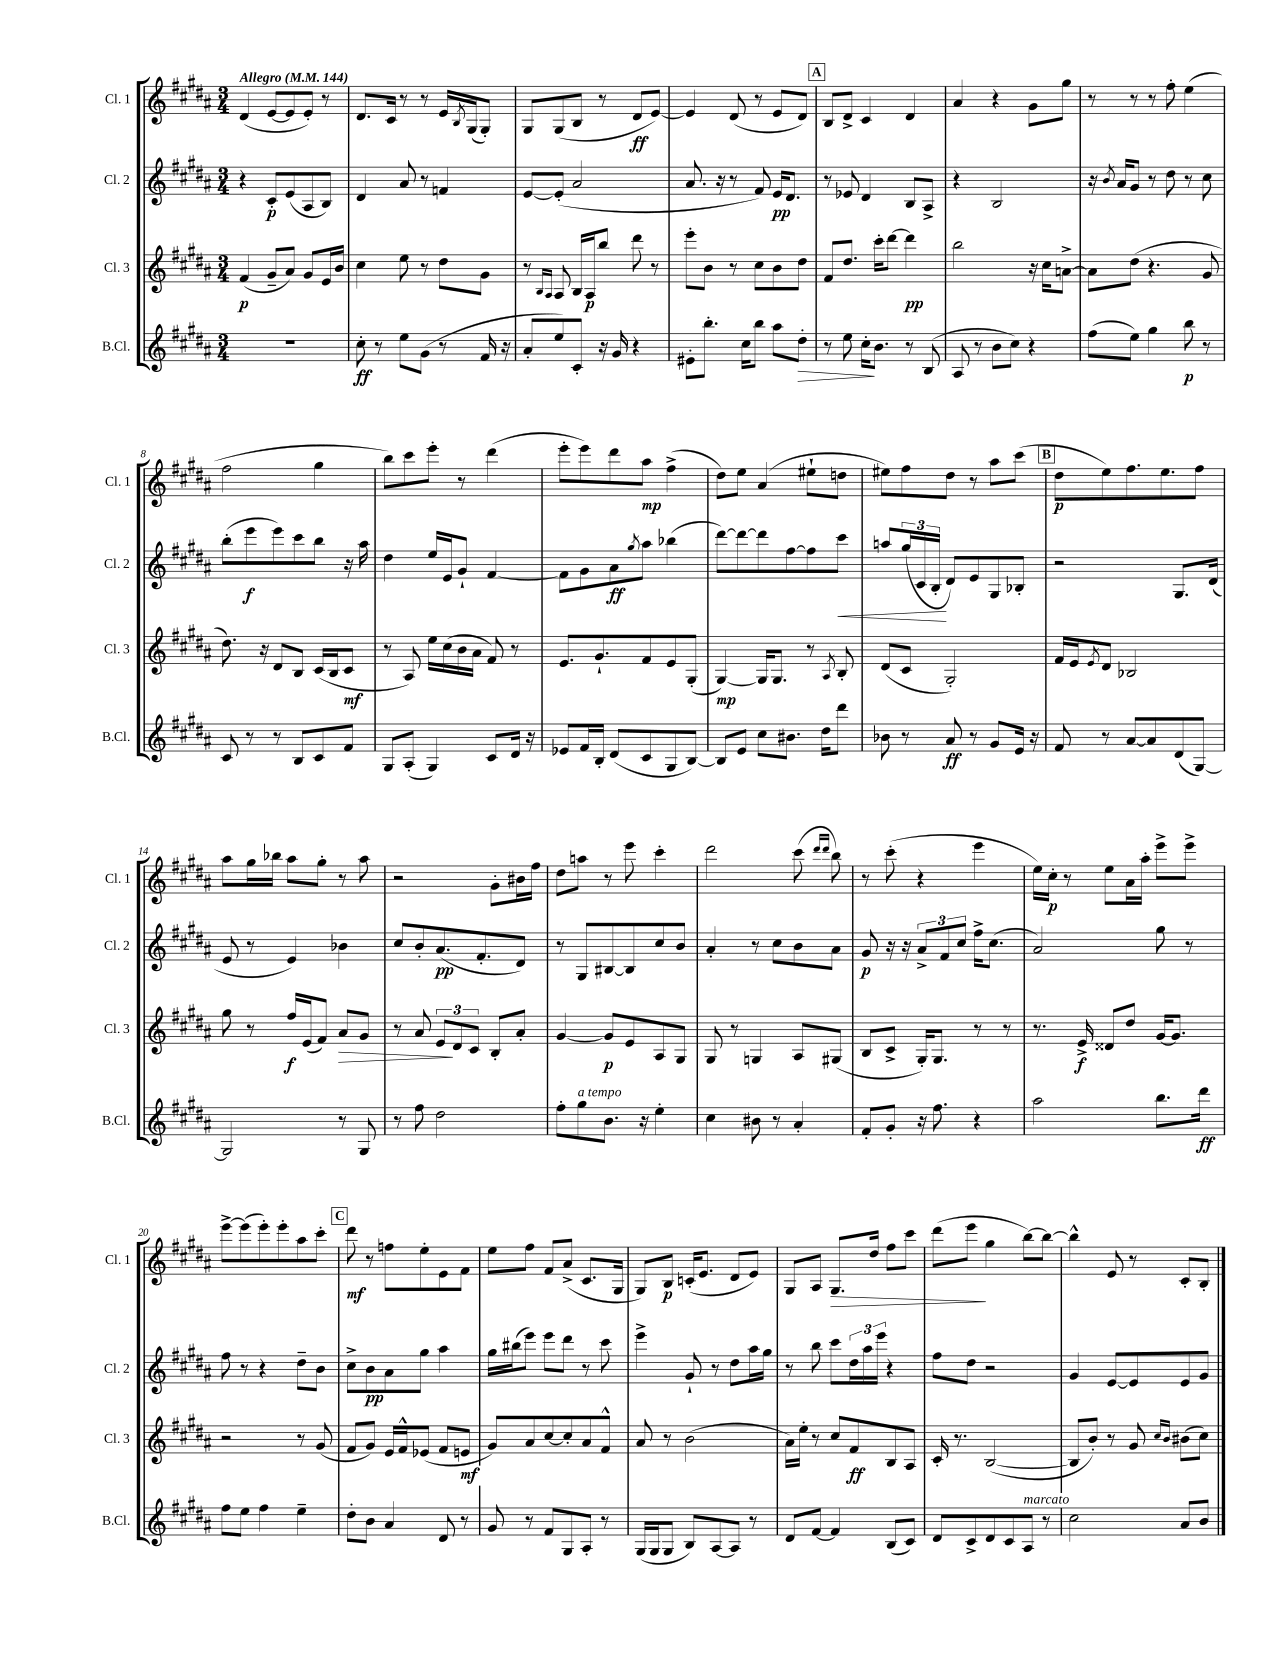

**kern	**dynam	**kern	**dynam	**kern	**dynam	**kern	**dynam
*part4	*part4	*part3	*part3	*part2	*part2	*part1	*part1
*staff4	*staff4	*staff3	*staff3	*staff2	*staff2	*staff1	*staff1
*I"B.Cl.	*	*I"Cl. 3	*	*I"Cl. 2	*	*I"Cl. 1	*
*I'B.Cl.	*	*I'Cl. 3	*	*I'Cl. 2	*	*I'Cl. 1	*
*clefG2	*	*clefG2	*	*clefG2	*	*clefG2	*
*k[f#c#g#d#a#]	*	*k[f#c#g#d#a#]	*	*k[f#c#g#d#a#]	*	*k[f#c#g#d#a#]	*
*M3/4	*	*M3/4	*	*M3/4	*	*M3/4	*
*MM144	*	*MM144	*	*MM144	*	*MM144	*
=1	=1	=1	=1	=1	=1	=1	=1
!	!	!	!	!	!	!LO:TX:a:B:t=Allegro	!
2.r	.	(4f#/	p	4r	.	(4d#/	.
.	.	8g#~/L	.	8c#'/L	p	[8e/L	.
.	.	8a#/J)	.	(8e/	.	8e/]	.
.	.	8g#/L	.	8A#/	.	8e'/J)	.
.	.	16e/L	.	8B/J)	.	8r	.
.	.	16b/JJ	.	.	.	.	.
=2	=2	=2	=2	=2	=2	=2	=2
8cc#'\	ff	4cc#\	.	4d#/	.	8.d#/L	.
8r	.	.	.	.	.	.	.
.	.	.	.	.	.	16c#/Jk	.
8ee\L	.	8ee\	.	8a#/	.	8r	.
(8g#\J	.	8r	.	8r	.	8r	.
8r	.	8dd#\L	.	4fn/	.	16e/LL	.
.	.	.	.	.	.	8qB/	.
.	.	.	.	.	.	(16G#/J	.
16f#/	.	8g#\J	.	.	.	8G#'/J)	.
16r	.	.	.	.	.	.	.
=3	=3	=3	=3	=3	=3	=3	=3
8a#'/L	.	8r	.	[8e/L	.	8G#/L	.
.	.	16qqB/LL	.	.	.	.	.
.	.	16qqA#/JJ	.	.	.	.	.
8ee/)	.	8A#/	.	(8e'/J]	.	(8G#/	.
8c#'/J	.	16B/LL	.	2a#/	.	8B/J	.
.	.	16A#/J	p	.	.	.	.
16r	.	8bb/J	.	.	.	8r	.
16g#/	.	.	.	.	.	.	.
4r	.	8ddd#\	.	.	.	8d#/L	ff
.	.	8r	.	.	.	[8e/J)	.
=4	=4	=4	=4	=4	=4	=4	=4
8e#X'\L	.	8eee'\L	.	8.a#/	.	4e/]	.
8.bb'\J	.	8b\J	.	.	.	.	.
.	.	.	.	16r	.	.	.
.	.	8r	.	8r	.	(8d#/	.
16cc#\KL	.	.	.	.	.	.	.
8bb\J	.	8cc#\L	.	8f#/)	.	8r	.
8aa#\L	.	8b\	.	16e/KL	pp	8e/L	.
.	.	.	.	8.d#/J	.	.	.
!	!LO:HP:b	!	!	!	!	!	!
8dd#'\J	>	8dd#\J	.	.	.	8d#/J)	.
!!LO:REH:place=s1:t=A
=5	=5	=5	=5	=5	=5	=5	=5
8r	.	8f#/L	.	8r	.	8B/L	.
8ee\	.	8.dd#/J	.	8e-X/	.	8d#^/J	.
16cc#'\KL	.	.	.	4d#/	.	4c#/	.
8.b\J	]	16ccc#'\KL	.	.	.	.	.
.	.	[8ddd#\J	.	.	.	.	.
8r	.	4ddd#\]	pp	8B/L	.	4d#/	.
(8B/	.	.	.	8A#^/J	.	.	.
=6	=6	=6	=6	=6	=6	=6	=6
8A#/	.	2bb\	.	4r	.	4a#/	.
8r	.	.	.	.	.	.	.
8b\L	.	.	.	2B/	.	4r	.
8cc#\J)	.	.	.	.	.	.	.
4r	.	16r	.	.	.	8g#\L	.
.	.	16cc#\KL	.	.	.	.	.
.	.	[8an^\J	.	.	.	8gg#\J	.
=7	=7	=7	=7	=7	=7	=7	=7
(8ff#\L	.	8a\L]	.	16r	.	8r	.
.	.	.	.	8qb/	.	.	.
.	.	.	.	16a#/KL	.	.	.
8ee\J)	.	(8dd#\J	.	8g#/J	.	8r	.
4gg#\	.	4.r	.	8r	.	8r	.
.	.	.	.	8dd#\	.	8ff#'\	.
8bb\	p	.	.	8r	.	(4ee\	.
8r	.	8g#/	.	8cc#\	.	.	.
!!LO:LB:g=z
=8	=8	=8	=8	=8	=8	=8	=8
8c#/	.	8.dd#\)	.	(8bb'\L	.	2ff#\	.
8r	.	.	.	8eee\	f	.	.
.	.	16r	.	.	.	.	.
8r	.	8d#/L	.	8eee\)	.	.	.
8B/L	.	8B/J	.	8ccc#\	.	.	.
8c#/	.	(16c#/LL	.	8bb\J	.	4gg#\	.
.	.	16B/J	.	.	.	.	.
8f#/J	.	8c#/J	mf	16r	.	.	.
.	.	.	.	16aa#\	.	.	.
=9	=9	=9	=9	=9	=9	=9	=9
8G#/L	.	8r	.	4dd#\	.	8bb\L)	.
(8A#'/J	.	8A#/)	.	.	.	8ccc#\	.
4G#/)	.	16ee\LL	.	16ee/LL	.	8eee'\J	.
.	.	(16cc#\	.	16e/J	.	.	.
.	.	16b\	.	8g#`/J	.	8r	.
.	.	16a#\JJ	.	.	.	.	.
8c#/L	.	8f#/)	.	[4f#/	.	(4ddd#\	.
16d#/Jk	.	8r	.	.	.	.	.
16r	.	.	.	.	.	.	.
=10	=10	=10	=10	=10	=10	=10	=10
8e-X/L	.	8.e/L	.	8f#\L]	.	8eee'\L	.
16f#/L	.	.	.	8g#\	.	8eee\)	.
16B'/JJ	.	8.g#`/	.	.	.	.	.
(8d#/L	.	.	.	8a#\	ff	8ddd#\	.
.	.	.	.	8qgg#/	.	.	.
8c#/	.	8f#/	.	8aa#\J	.	8aa#\J	mp
8G#/	.	8e/	.	(4bb-X\	.	(4ff#^\	.
[8B/J)	.	(8G#'/J	.	.	.	.	.
=11	=11	=11	=11	=11	=11	=11	=11
8B/L]	.	[4G#/)	mp	[8ddd#\L)	.	8dd#\L)	.
8e/J	.	.	.	8ddd#\_	.	8ee\J	.
8cc#\L	.	16G#/KL]	.	8ddd#\]	.	(4a#/	.
.	.	8.G#/J	.	.	.	.	.
8.b#X\J	.	.	.	[8ff#\	.	.	.
.	.	8r	.	8ff#\]	.	8ee#X`\L	.
16dd#\KL	.	.	.	.	.	.	.
.	.	8qA#/	.	.	.	.	.
!	!	!	!	!	!LO:HP:b	!	!
8ddd#\J	.	8B'/	.	8ccc#\J	<	8ddn\J	.
=12	=12	=12	=12	=12	=12	=12	=12
8b-X\	.	(8d#/L	.	8aan/L	.	8ee#X\L)	.
8r	.	8c#/J	.	(24gg#/L	.	8ff#\	.
.	.	.	.	24c#/	.	.	.
.	.	.	.	24B'/JJ	.	.	.
8a#/	ff	2G#'/)	.	8d#/L)	[	8dd#\J	.
8r	.	.	.	8e/	.	8r	.
8g#/L	.	.	.	8G#/	.	8aa#\L	.
16e/Jk	.	.	.	8B-X'/J	.	(8ccc#\J	.
16r	.	.	.	.	.	.	.
!!LO:REH:place=s1:t=B
=13	=13	=13	=13	=13	=13	=13	=13
8f#/	.	16f#/LL	.	2r	.	8dd#\L	p
.	.	16e/J	.	.	.	.	.
.	.	8qe/	.	.	.	.	.
8r	.	8d#/J	.	.	.	8ee\)	.
[8a#/L	.	2B-X/	.	.	.	8.ff#\	.
8a#/]	.	.	.	.	.	.	.
.	.	.	.	.	.	8.ee\	.
(8d#/	.	.	.	8.G#/L	.	.	.
[8G#/J)	.	.	.	.	.	8ff#\J	.
.	.	.	.	(16d#/Jk	.	.	.
!!LO:LB:g=z
=14	=14	=14	=14	=14	=14	=14	=14
2G#/]	.	8gg#\	.	8e/	.	8aa#\L	.
.	.	8r	.	8r	.	16gg#\L	.
.	.	.	.	.	.	16bb-X\JJ	.
.	.	16ff#/LL	f	4e/)	.	8aa#\L	.
.	.	(16e/J	.	.	.	.	.
.	.	8f#/J)	.	.	.	8gg#'\J	.
!	!	!	!LO:HP:b	!	!	!	!
8r	.	8a#/L	>	4b-X\	.	8r	.
8G#/	.	8g#/J	.	.	.	8aa#\	.
=15	=15	=15	=15	=15	=15	=15	=15
8r	.	8r	.	8cc#/L	.	2r	.
8ff#\	.	8a#/	.	8b'/	.	.	.
2dd#\	.	12e/L	.	(8.a#/	pp	.	.
.	.	12d#/	]	.	.	.	.
.	.	12c#/J	.	.	.	.	.
.	.	.	.	8.f#'/	.	.	.
.	.	8B'/L	.	.	.	8g#'\L	.
.	.	8a#'/J	.	8d#/J)	.	16b#X\L	.
.	.	.	.	.	.	16ff#\JJ	.
=16	=16	=16	=16	=16	=16	=16	=16
8ff#'\L	.	[4g#/	.	8r	.	8dd#\L	.
!LO:TX:a:i:t=a tempo	!	!	!	!	!	!	!
8gg#\	.	.	.	8G#/L	.	8aan\J	.
8.b\J	.	8g#/L]	p	[8B#X/	.	8r	.
.	.	8e/	.	8B#/]	.	8eee\	.
16r	.	.	.	.	.	.	.
4ee'\	.	8A#/	.	8cc#/	.	4ccc#'\	.
.	.	8G#/J	.	8b/J	.	.	.
=17	=17	=17	=17	=17	=17	=17	=17
4cc#\	.	8G#/	.	4a#'/	.	2ddd#\	.
.	.	8r	.	.	.	.	.
8b#X\	.	4Gn/	.	8r	.	.	.
8r	.	.	.	8cc#\L	.	.	.
4a#'/	.	8A#/L	.	8b\	.	(8ccc#\	.
.	.	.	.	.	.	16qqddd#/LL	.
.	.	.	.	.	.	16qqddd#/JJ	.
.	.	(8G#X/J	.	8a#\J	.	8bb\)	.
=18	=18	=18	=18	=18	=18	=18	=18
8f#'/L	.	8B/L	.	8g#/	p	8r	.
8g#'/J	.	8c#^/J	.	16r	.	(8ccc#'\	.
.	.	.	.	16r	.	.	.
16r	.	16G#'/KL)	.	12a#^/L	.	4r	.
8.ff#\	.	8.G#/J	.	.	.	.	.
.	.	.	.	12f#/	.	.	.
.	.	.	.	12cc#/J	.	.	.
4r	.	8r	.	16ff#^\KL	.	4eee\	.
.	.	.	.	(8.cc#\J	.	.	.
.	.	8r	.	.	.	.	.
=19	=19	=19	=19	=19	=19	=19	=19
2aa#\	.	8.r	.	2a#/)	.	16ee\LL)	.
.	.	.	.	.	.	16cc#'\JJ	p
.	.	.	.	.	.	8r	.
.	.	16e^/	f	.	.	.	.
.	.	8d##X/L	.	.	.	8ee\L	.
.	.	8dd#/J	.	.	.	16a#\L	.
.	.	.	.	.	.	16aa#'\JJ	.
8.bb\L	.	[16g#/KL	.	8gg#\	.	8eee^\L	.
.	.	8.g#/J]	.	.	.	.	.
.	.	.	.	8r	.	8eee^\J	.
16ddd#\Jk	ff	.	.	.	.	.	.
!!LO:LB:g=z
=20	=20	=20	=20	=20	=20	=20	=20
8ff#\L	.	2r	.	8ff#\	.	[8eee^\L	.
8ee\J	.	.	.	8r	.	(8eee\]	.
4ff#\	.	.	.	4r	.	8eee'\)	.
.	.	.	.	.	.	8eee'\	.
4ee~\	.	8r	.	8dd#~\L	.	8aa#\	.
.	.	(8g#/	.	8b\J	.	8ccc#'\J	.
!!LO:REH:place=s1:t=C
=21	=21	=21	=21	=21	=21	=21	=21
8dd#'\L	.	8f#/L	.	8cc#^\L	.	8ddd#\	mf
8b\J	.	8g#/J)	.	8b\	pp	8r	.
4a#/	.	16e/LL	.	8a#\	.	8ffn\L	.
.	.	16f#^^/J	.	.	.	.	.
.	.	(8e-X/J	.	8gg#\J	.	8ee'\	.
8d#/	.	8f#/L	.	4aa#\	.	8e\	.
8r	.	8en/J	mf	.	.	8f#\J	.
=22	=22	=22	=22	=22	=22	=22	=22
8g#/	.	8g#/L)	.	16gg#\LL	.	8ee\L	.
.	.	.	.	(16bb#X\J	.	.	.
8r	.	8a#/	.	8eee\J)	.	8ff#\J	.
8f#/L	.	[8cc#/	.	8eee\L	.	8f#/L	.
8G#/	.	8cc#'/]	.	8ddd#\J	.	(8a#^/J	.
8A#'/J	.	8a#/	.	8r	.	8.c#/L	.
8r	.	8f#^^/J	.	8ccc#\	.	.	.
.	.	.	.	.	.	16G#/Jk	.
=23	=23	=23	=23	=23	=23	=23	=23
(16G#/LL	.	8a#/	.	4eee^\	.	8G#/L)	.
16G#/J	.	.	.	.	.	.	.
8G#/J	.	8r	.	.	.	8B/J	p
8B/L)	.	(2b\	.	8g#`/	.	(16cn'/KL	.
.	.	.	.	.	.	8.e/J	.
[8A#/	.	.	.	8r	.	.	.
8A#/J]	.	.	.	8dd#\L	.	8d#/L	.
8r	.	.	.	16aa#\L	.	8e/J)	.
.	.	.	.	16gg#\JJ	.	.	.
=24	=24	=24	=24	=24	=24	=24	=24
8d#/L	.	16a#\LL)	.	8r	.	8G#/L	.
.	.	16ee'\JJ	.	.	.	.	.
[8f#/J	.	8r	.	8bb\	.	8A#/J	.
!	!	!	!	!	!	!	!LO:HP:b
4f#/]	.	8cc#/L	.	8ccc#\L	.	8.G#/L	>
.	.	8f#/	ff	24dd#\L	.	.	.
.	.	.	.	24aa#\	.	.	.
.	.	.	.	.	.	16dd#/Jk	.
.	.	.	.	24eee\JJ	.	.	.
(8B/L	.	8B/	.	4r	.	8ff#\L	.
8c#/J)	.	8A#/J	.	.	.	8ccc#\J	.
=25	=25	=25	=25	=25	=25	=25	=25
8d#/L	.	16c#'/	.	8ff#\L	.	(8ddd#\L	.
.	.	8.r	.	.	.	.	.
8c#^/	.	.	.	8dd#\J	.	8eee\J	.
8d#/	.	([2B/	.	2r	.	4gg#\	]
8c#/	.	.	.	.	.	.	.
!LO:TX:a:i:t=marcato	!	!	!	!	!	!	!
8A#/J	.	.	.	.	.	[8bb\L)	.
8r	.	.	.	.	.	8bb\J_	.
=26	=26	=26	=26	=26	=26	=26	=26
2cc#\	.	8B/L]	.	4g#/	.	4bb^^\]	.
.	.	8b'/J)	.	.	.	.	.
.	.	8r	.	[8e/L	.	8e/	.
.	.	8g#/	.	8e/]	.	8r	.
.	.	16qqcc#/LL	.	.	.	.	.
.	.	16qqb/JJ	.	.	.	.	.
8a#/L	.	(8b#X\L	.	8e/	.	8c#'/L	.
8b/J	.	8cc#\J)	.	8g#/J	.	8B'/J	.
==	==	==	==	==	==	==	==
*-	*-	*-	*-	*-	*-	*-	*-
